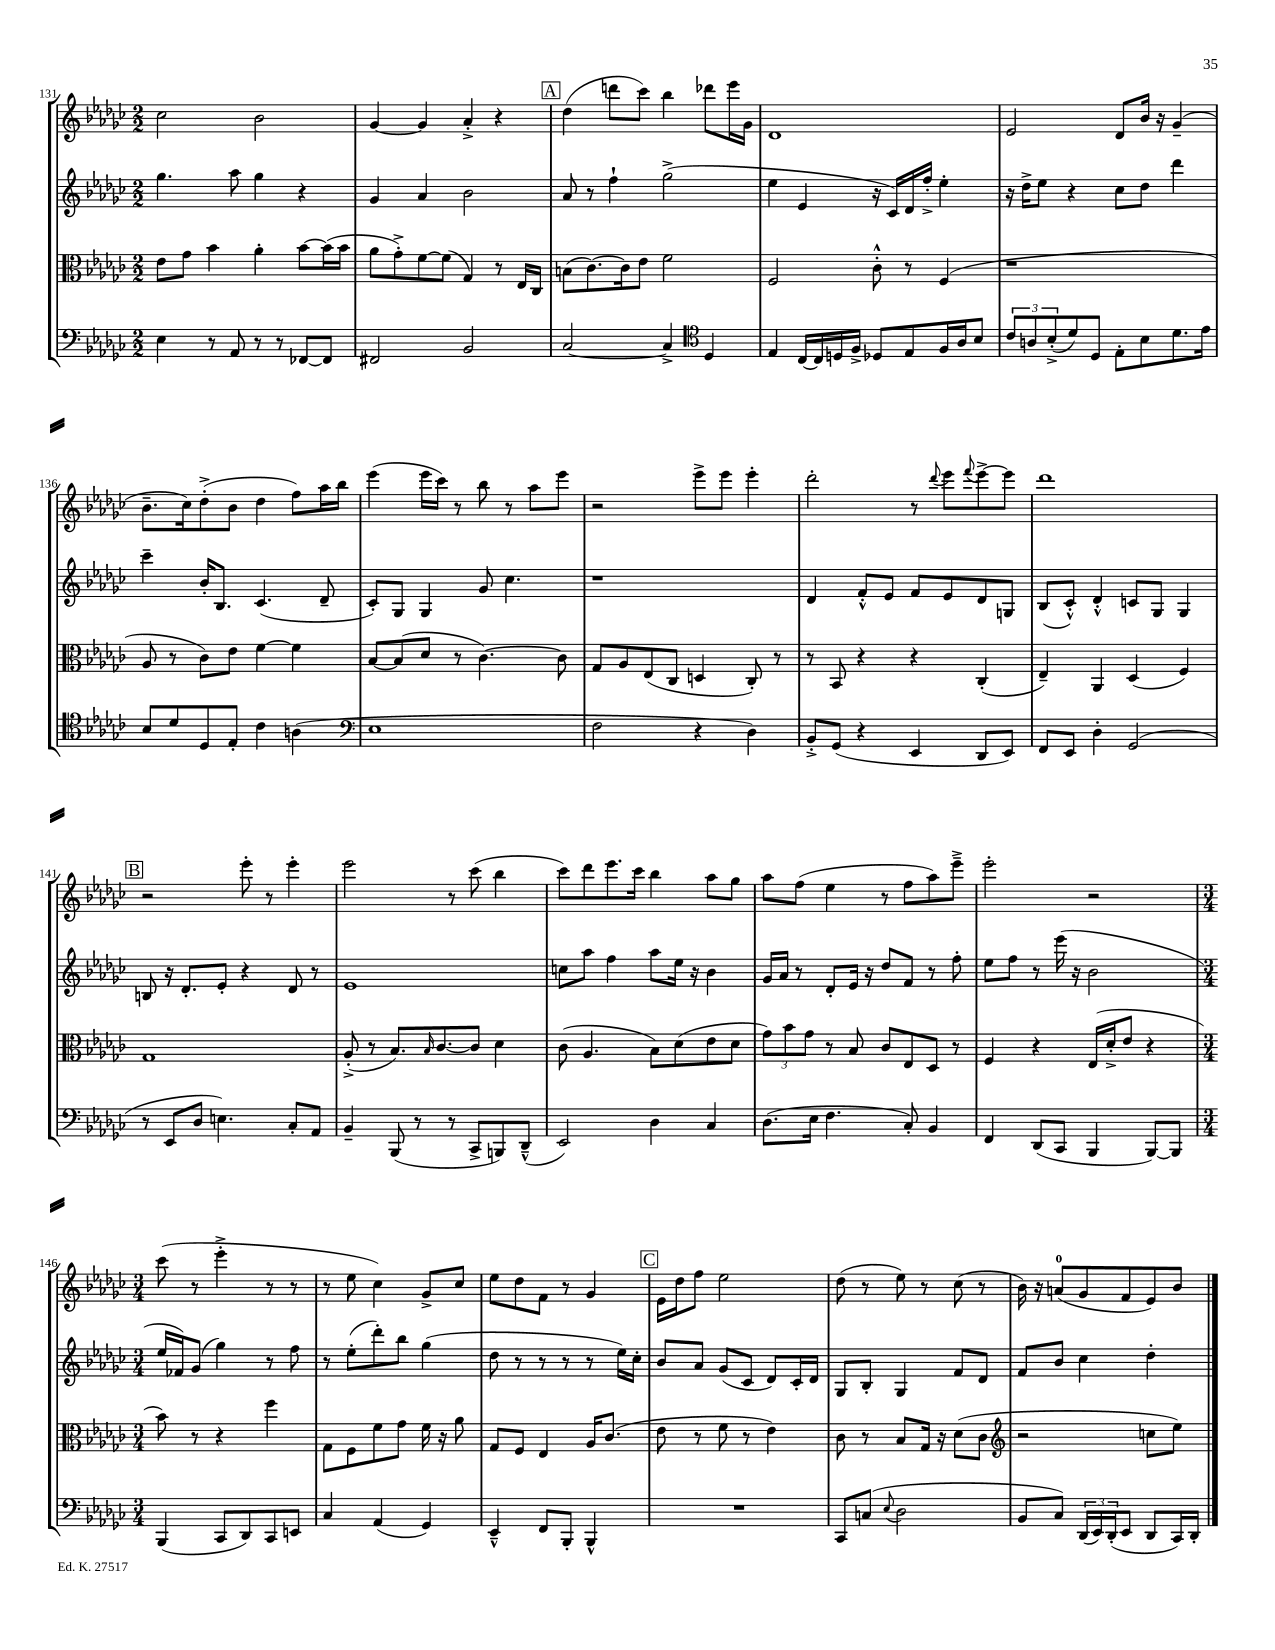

**kern	**kern	**kern	**kern
*part4	*part3	*part2	*part1
*staff4	*staff3	*staff2	*staff1
*clefF4	*clefC3	*clefG2	*clefG2
*k[b-e-a-d-g-c-]	*k[b-e-a-d-g-c-]	*k[b-e-a-d-g-c-]	*k[b-e-a-d-g-c-]
*M2/2	*M2/2	*M2/2	*M2/2
=131	=131	=131	=131
4E-\	8e-\L	4.gg-\	2cc-\
.	8g-\J	.	.
8r	4b-\	.	.
8AA-/	.	8aa-\	.
8r	4a-'\	4gg-\	2b-\
8r	.	.	.
[8FF-X/L	[8b-\L	4r	.
8FF-/J]	(16b-\L]	.	.
.	16b-\JJ	.	.
=132	=132	=132	=132
2FF#X/	8a-\L	4g-/	[4g-/
.	8g-'^\)	.	.
.	[8f\	4a-/	4g-/]
.	(8f\J]	.	.
2BB-/	4G-/)	2b-\	4a-'^/
.	8r	.	4r
.	16E-/LL	.	.
.	16C-/JJ	.	.
!!LO:REH:place=s1:t=A
=133	=133	=133	=133
[2C-/	(8Bn\L	8a-/	(4dd-\
.	[8.c-\)	8r	.
.	.	4ff`\	8dddn\L
.	16c-\k]	.	.
.	8e-\J	.	8ccc-\J)
4C-^/]	2f\	(2gg-^\	4bb-\
*clefC4	*	*	*
4D-/	.	.	8ddd-X\L
.	.	.	16eee-\L
.	.	.	16g-\JJ
=134	=134	=134	=134
4E-/	2F/	4ee-\	1d-
[16C-/LL	.	4e-/	.
16C-/]	.	.	.
16Dn/	.	.	.
16F^/JJ	.	.	.
8D-X/L	8c-'^^\	16r	.
.	.	16c-/LL)	.
8E-/	8r	16d-/	.
.	.	16ff'^/JJ	.
16F/L	(4F/	4ee-'\	.
16A-/J	.	.	.
8B-/J	.	.	.
=135	=135	=135	=135
12c-/L	1r	16r	2e-/
.	.	16dd-^\KL	.
12An/	.	.	.
.	.	8ee-\J	.
(12B-'^/	.	.	.
8d-/)	.	4r	.
8D-/J	.	.	.
8E-'\L	.	8cc-\L	8d-/L
8B-\	.	8dd-\J	16b-/Jk
.	.	.	16r
8.d-\	.	4ddd-\	(4g-~/
16e-\Jk	.	.	.
!!LO:LB:g=z
=136	=136	=136	=136
8B-/L	8A-/	4ccc-~\	8.b-~\L
8d-/	8r	.	.
.	.	.	16cc-\k)
8D-/	8c-\L)	16b-'/KL	(8dd-'^\
.	.	8.B-/J	.
8E-'/J	8e-\J	.	8b-\J
4c-\	[4f\	(4.c-/	4dd-\
(4An\	4f\]	.	8ff\L)
.	.	8d-~/	16aa-\L
.	.	.	16bb-\JJ
=137	=137	=137	=137
*clefF4	*	*	*
1E-	[8B-/L	8c-'/L)	(4eee-\
.	(8B-/]	8G-/J	.
.	8d-/J	4G-/	16eee-\LL
.	.	.	16ccc-\JJ)
.	8r	.	8r
.	[4.c-\)	8g-/	8bb-\
.	.	4.cc-\	8r
.	.	.	8aa-\L
.	8c-\]	.	8eee-\J
=138	=138	=138	=138
2F\	8G-/L	1r	2r
.	8A-/	.	.
.	(8E-/	.	.
.	8C-/J	.	.
4r	4Dn/	.	8eee-^\L
.	.	.	8eee-\J
4D-\)	8C-'/)	.	4eee-'\
.	8r	.	.
=139	=139	=139	=139
8BB-'^/L	8r	4d-/	2ddd-'\
(8GG-/J	8BB-/	.	.
4r	4r	8f'^^/L	.
.	.	8e-/J	.
4EE-/	4r	8f/L	8r
.	.	.	8qqddd-/
.	.	8e-/	8eee-\L
.	.	.	8qqfff/
8DD-/L	(4C-'/	8d-/	[8eee-^\
8EE-/J)	.	8Gn/J	8eee-\J]
=140	=140	=140	=140
8FF/L	4E-~/)	(8B-/L	1ddd-
8EE-/J	.	8c-'^^/J)	.
4D-'\	4AA-/	4d-'^^/	.
(2GG-/	(4D-/	8cn/L	.
.	.	8G-/J	.
.	4F/)	4G-/	.
!!LO:LB:g=z
!!LO:REH:place=s1:t=B
=141	=141	=141	=141
8r	1G-	8Bn/	2r
8EE-/L	.	16r	.
.	.	8.d-'/L	.
8D-/J	.	.	.
4.En\)	.	8e-'/J	.
.	.	4r	8eee-'\
.	.	.	8r
8C-'/L	.	8d-/	4eee-'\
8AA-/J	.	8r	.
=142	=142	=142	=142
4BB-~/	(8A-'^/	1e-	2eee-\
.	8r	.	.
(8BBB-/	8.B-/L)	.	.
8r	.	.	.
.	16qqB-/	.	.
.	[8.c-/	.	.
8r	.	.	8r
8CC-^/L	8c-/J]	.	(8ccc-\
8BBBn/)	4d-\	.	4bb-\
(8DD-~^^/J	.	.	.
=143	=143	=143	=143
2EE-/)	(8c-\	8ccn\L	8ccc-\L)
.	4.A-/	8aa-\J	8ddd-\
.	.	4ff\	8.eee-\
.	.	.	16ccc-\Jk
4D-\	8B-\L)	8aa-\L	4bb-\
.	(8d-\	16ee-\Jk	.
.	.	16r	.
4C-/	8e-\	4b-\	8aa-\L
.	8d-\J	.	8gg-\J
=144	=144	=144	=144
(8.D-\L	12g-\L)	16g-/LL	8aa-\L
.	.	16a-/JJ	.
.	12b-\	.	.
.	.	8r	(8ff\J
.	12g-\J	.	.
16E-\Jk	.	.	.
4.F\	8r	8d-'/L	4ee-\
.	8B-/	16e-/Jk	.
.	.	16r	.
.	8c-/L	8dd-/L	8r
8C-'/)	8E-/	8f/J	8ff\L
4BB-/	8D-/J	8r	8aa-\)
.	8r	8ff'\	8eee-~^\J
=145	=145	=145	=145
4FF/	4F/	8ee-\L	2eee-'\
.	.	8ff\J	.
(8DD-/L	4r	8r	.
8CC-/J	.	(16eee-\	.
.	.	16r	.
4BBB-/	(16E-/LL	2b-\	2r
.	16d-'^/J	.	.
.	8e-/J	.	.
[8BBB-/L)	4r	.	.
8BBB-/J]	.	.	.
!!LO:LB:g=z
=146	=146	=146	=146
*M3/4	*M3/4	*M3/4	*M3/4
(4BBB-/	8b-\)	16ee-/LL	(8ccc-\
.	.	16f-X/J)	.
.	8r	(8g-/J	8r
8CC-/L	4r	4gg-\)	4eee-'^\
8DD-/)	.	.	.
8CC-/	4ff\	8r	8r
8EEn/J	.	8ff\	8r
=147	=147	=147	=147
4C-/	8G-\L	8r	8r
.	8F\	(8ee-'\L	8ee-\
(4AA-/	8f\	8ddd-'\)	4cc-\)
.	8g-\J	8bb-\J	.
4GG-/)	16f\	(4gg-\	8g-^/L
.	16r	.	.
.	8a-\	.	8cc-/J
=148	=148	=148	=148
4EE-~^^/	8G-/L	8dd-\	8ee-\L
.	8F/J	8r	8dd-\
8FF/L	4E-/	8r	8f\J
8BBB-'/J	.	8r	8r
4BBB-^^/	16A-/KL	8r	4g-/
.	(8.c-/J	.	.
.	.	16ee-\LL)	.
.	.	16cc-'\JJ	.
!!LO:REH:place=s1:t=C
=149	=149	=149	=149
2.r	8e-\	8b-/L	16e-\LL
.	.	.	16dd-\J
.	8r	8a-/J	8ff\J
.	8f\	(8g-/L	2ee-\
.	8r	8c-/J	.
.	4e-\)	8d-/L)	.
.	.	16c-'/L	.
.	.	16d-/JJ	.
=150	=150	=150	=150
8CC-/L	8c-\	8G-/L	(8dd-\
(8Cn/J	8r	8B-'/J	8r
8qqE-/	.	.	.
2D-\	8B-/L	4G-/	8ee-\)
.	16G-/Jk	.	8r
.	16r	.	.
.	(8d-\L	8f/L	(8cc-\
.	8c-\J	8d-/J	8r
=151	=151	=151	=151
*	*clefG2	*	*
8BB-/L	2r	8f/L	16b-\)
.	.	.	16r
8C-/J)	.	8b-/J	(8an/L
(24DD-/LL	.	4cc-\	8g-/
24EE-/)	.	.	.
(24DD-'/J	.	.	.
8EE-/J	.	.	8f/
8DD-/L	8ccn\L	4dd-'\	8e-/)
16CC-/L)	8ee-\J)	.	8b-/J
16DD-'/JJ	.	.	.
==	==	==	==
*-	*-	*-	*-
